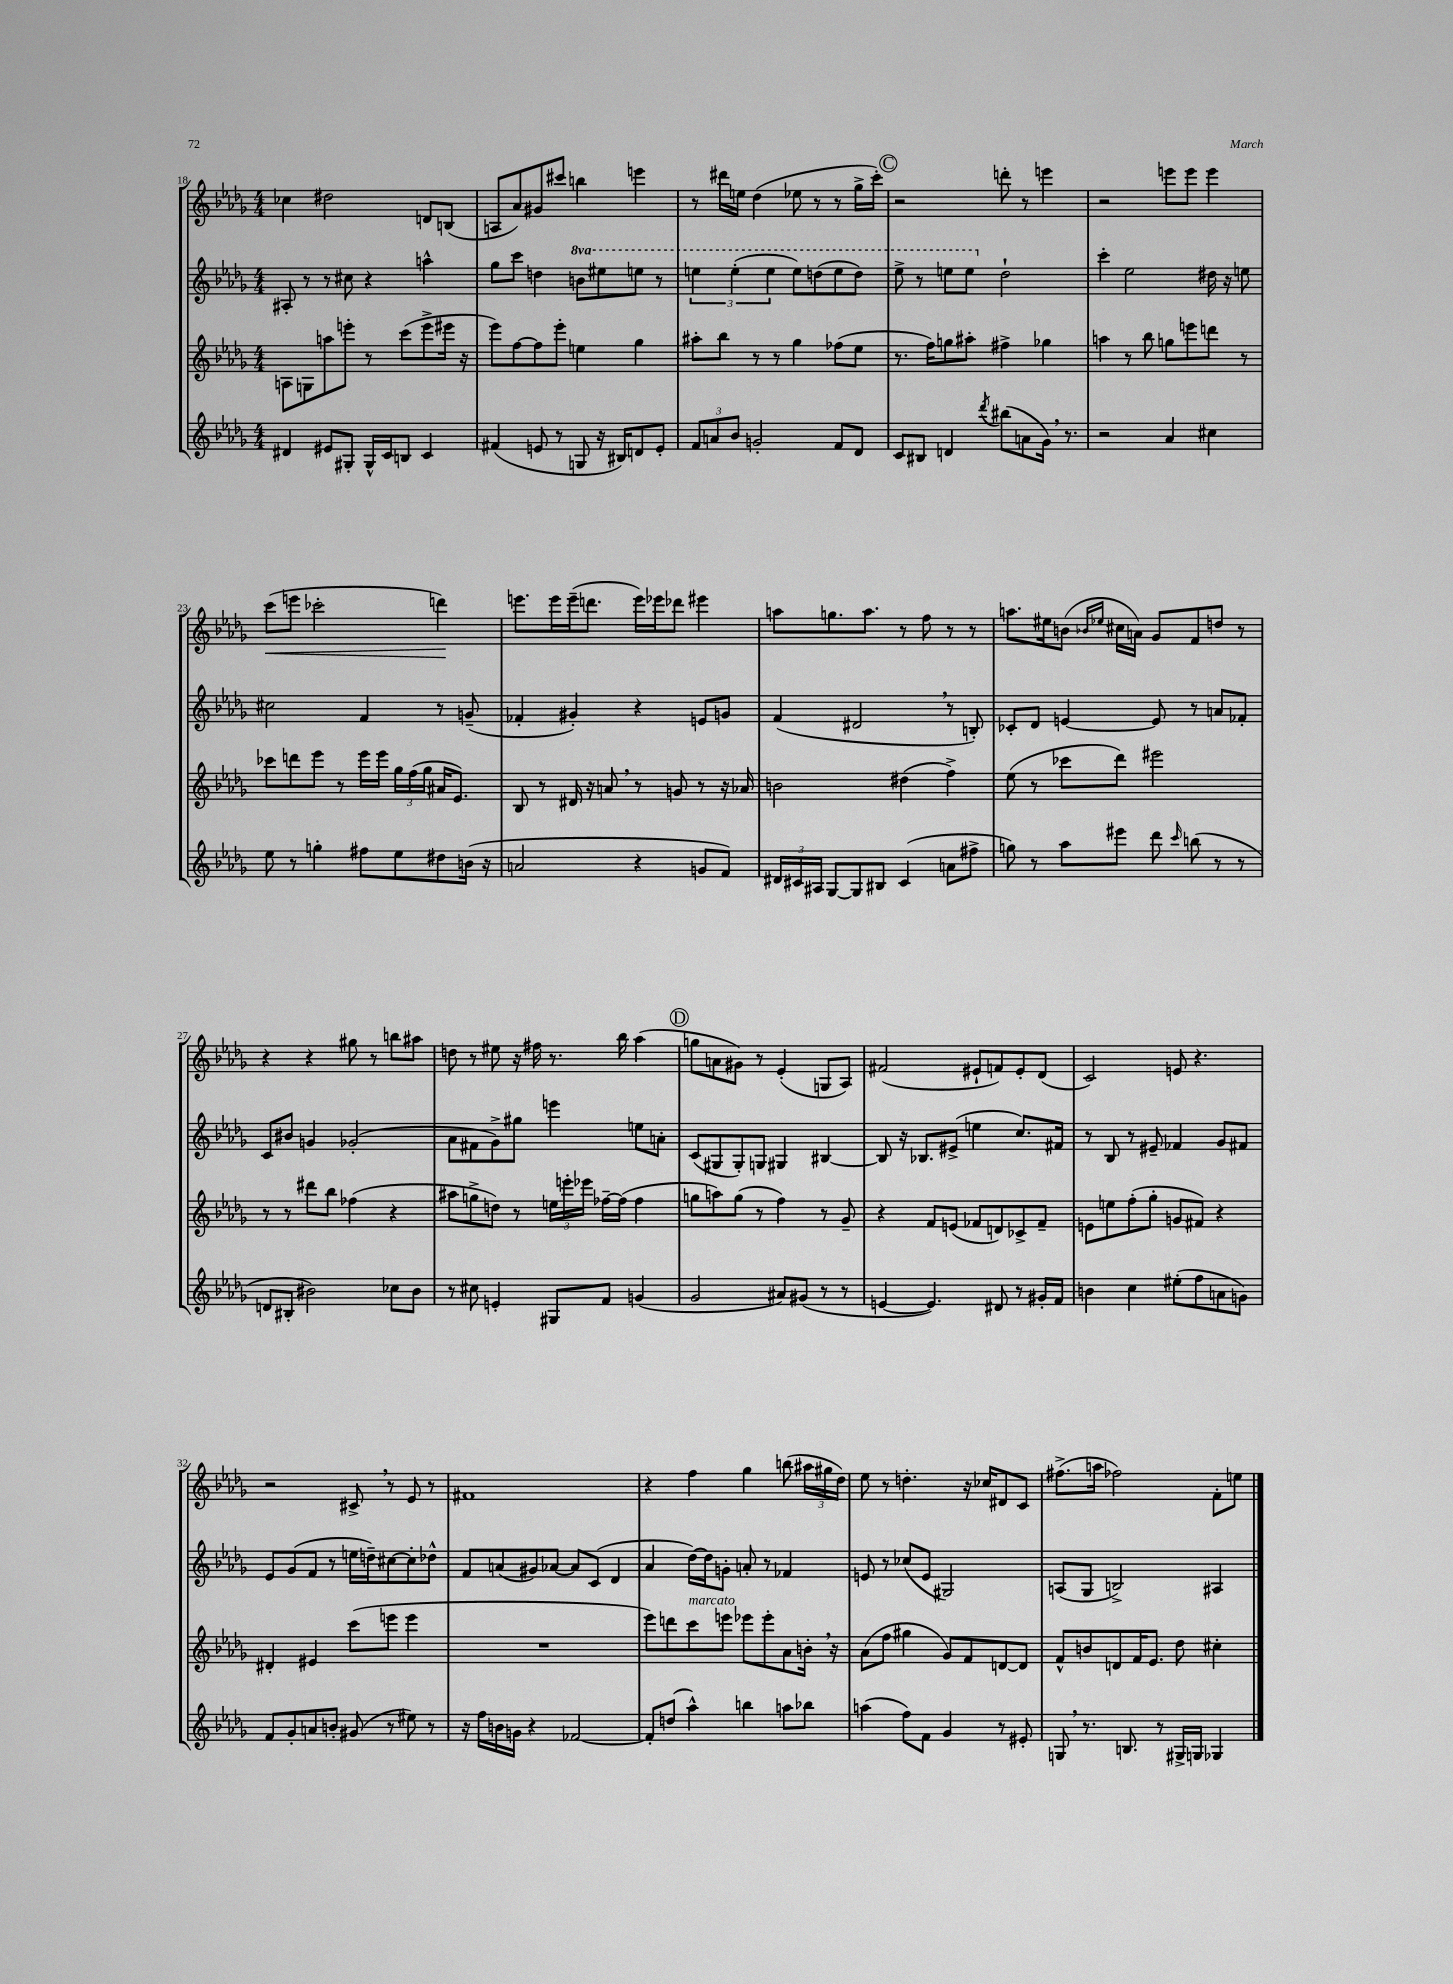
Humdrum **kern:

**kern	**kern	**kern	**kern
*staff4	*staff3	*staff2	*staff1
*clefG2	*clefG2	*clefG2	*clefG2
*k[b-e-a-d-g-]	*k[b-e-a-d-g-]	*k[b-e-a-d-g-]	*k[b-e-a-d-g-]
*M4/4	*M4/4	*M4/4	*M4/4
4d#	8A	8A#'	4cc-
.	8G	8r	.
8e#	8aa	8r	2dd#
8G#'	8eee'	8cc#	.
16G#^^	8r	4r	.
16c	.	.	.
8B	(8ccc	.	.
4c	8eee^	4aa^^	8d
.	16eee#	.	(8B
.	16r	.	.
=	=	=	=
(4f#	8eee-)	8gg-	8A
.	[8ff	8ccc	8a-)
8e	8ff]	4dd	8g#
8r	8eee-'	.	8ccc#
8G	4ee	8bb	4bb
16r	.	8eee#	.
16B#)	.	.	.
8d	4gg-	8eee	4eee
8e'	.	8r	.
=	=	=	=
12f	8aa#'	6eee	8r
12a	.	.	.
.	8bb-	.	16ddd#
12b-	.	(6eee'	.
.	.	.	16ee
2g'	8r	.	(4dd-
.	.	6eee	.
.	8r	.	.
.	4gg-	8eee)	8ee-
.	.	(8ddd	8r
8f	(8ff-	8eee	8r
8d-	8ee-	8ddd)	16gg-^
.	.	.	16ccc')
=	=	=	=
8c	8.r	8eee-^	2r
8B#	.	8r	.
.	16ff)	.	.
4d	8gg	8eee	.
.	8aa#'	8eee	.
8qddd-	.	.	.
(8bb#	4ff#^	2dd-`	8ddd'
8a	.	.	8r
16g-)	4gg-	.	4eee
8.r	.	.	.
=	=	=	=
2r	4aa	4ccc'	2r
.	8r	2ee-	.
.	8bb-	.	.
4a-	8gg	.	8eee
.	8eee	.	8eee
4cc#	8ddd	16dd#	4eee
.	.	16r	.
.	8r	8ee	.
=	=	=	=
8ee-	8ccc-	2cc#	(8ccc
8r	8ddd	.	8eee
4gg'	8eee-	.	2ccc-'
.	8r	.	.
8ff#	16eee-	4f	.
.	16eee-	.	.
8ee-	24gg-	.	.
.	(24ff	.	.
.	24gg-	.	.
8dd#	16a#	8r	4ddd)
.	8.e-)	.	.
(16b	.	(8g~	.
16r	.	.	.
=	=	=	=
2a	8B-	4f-'	8.eee
.	8r	.	.
.	.	.	16eee
.	16d#	4g#')	(16eee~
.	16r	.	8.ddd
.	8a	.	.
4r	8r	4r	16eee)
.	.	.	16eee-
.	8g	.	8ddd-
8g	8r	8e	4eee#
8f)	16r	8g	.
.	16a-	.	.
=	=	=	=
24d#	2b	(4f	8aa
24c#	.	.	.
24A#	.	.	.
[8G-	.	.	8.gg
8G-]	.	2d#	.
.	.	.	8.aa
8B#	.	.	.
(4c#	(4dd#	.	8r
.	.	.	8ff
8a	4ff^)	8r	8r
8ff#^	.	8B')	8r
=	=	=	=
8gg)	(8ee-	8c-'	8.aa
8r	8r	8d-	.
.	.	.	16ee#
8aa-	8ccc-	[4e	(8b
.	.	.	16qqb-
.	.	.	16qqee-
8eee#	8ddd-)	.	16cc#
.	.	.	16a)
8ddd-	2eee#	8e]	8g-
16qqccc	.	.	.
(8bb	.	8r	8f
8r	.	8a	8dd
8r	.	8f-'	8r
=	=	=	=
8d	8r	8c	4r
8B#'	8r	8b#	.
2b#)	8ddd#	4g	4r
.	8bb-	.	.
.	(4ff-	(2g-'	8gg#
.	.	.	8r
8cc-	4r	.	8bb
8b#	.	.	8aa#
=	=	=	=
8r	8aa#	8a-	8dd
8cc#	8gg^	8f#	8r
4e'	8dd)	8g-^)	8ee#
.	8r	8gg#	16r
.	.	.	16ff#
8G#	24ee	4eee	8.r
.	24eee'	.	.
.	24eee-	.	.
8f	[16ff-~	.	.
.	(16ff-]	.	16bb-
(4g	4ff-	8ee	(4aa-
.	.	8a'	.
=	=	=	=
2g-	8gg	(8c	8gg
.	8aa)	8G#	8a
.	(8gg	8G#')	8g#)
.	8r	8G	8r
8a#)	4ff)	4G#	(4e-'
(8g#	.	.	.
8r	8r	[4B#	8G
8r	8g-~	.	8A-)
=	=	=	=
[4e	4r	8B#]	(2f#
.	.	16r	.
.	.	8.B-	.
4.e])	8f	.	.
.	(8e	(8e#^	.
.	8f-	4ee	8e#`
8d#	8d)	.	8f)
8r	8c-^	8.cc)	8e#'
16g#'	8f-~	.	(8d-
16f	.	16f#	.
=	=	=	=
4b	8e	8r	2c)
.	8ee	8B-	.
4cc	(8ff'	8r	.
.	8gg-'	8e#~	.
(8ee#'	8g	4f-	8e
8ff	8f#)	.	4.r
8a	4r	8g-	.
8g)	.	8f#	.
=	=	=	=
8f	4d#'	8e-	2r
8g-'	.	(8g-	.
8a	4e#	8f	.
8b'	.	8r	.
(8g#	(8ccc	16ee	8c#^
.	.	16dd~)	.
8r	8eee	[8cc#	8r
8ee#)	4eee	8cc#']	8e-
8r	.	8dd-^^	8r
=	=	=	=
16r	1r	8f	1f#
16ff	.	.	.
16b	.	(8a	.
16g	.	.	.
4r	.	8g#)	.
.	.	[8a-	.
[2f-	.	8a-]	.
.	.	(8c	.
.	.	4d-	.
=	=	=	=
8f-']	8eee-)	4a-	4r
(8dd	8ddd	.	.
4aa-^^)	8ccc	[16dd-)	4ff
.	.	16dd-]	.
.	8eee	8g'	.
4bb	8eee-	8a'	4gg-
.	8eee-'	8r	.
8aa	8a-	4f-	(8bb
8bb-	16b'	.	24aa#
.	.	.	24gg#
.	16r	.	.
.	.	.	24dd-)
=	=	=	=
(4aa	(8a-	8e	8ee-
.	8ff	8r	8r
8ff)	4gg#	(8cc-	4.dd'
8f	.	8e	.
4g-	8g-)	2G#)	.
.	8f	.	16r
.	.	.	16cc-
8r	[8d	.	8d#
8e#'	8d]	.	8c
=	=	=	=
8G	8f^^	(8A	(8.ff#^
8.r	8b	8G-	.
.	.	.	16aa
.	8d	2B^)	2ff-)
8.B	.	.	.
.	16f	.	.
.	8.e-	.	.
8r	.	.	.
16G#^	8dd-	.	.
16G	.	.	.
4G-	4cc#'	4A#	8f'
.	.	.	8ee
==	==	==	==
*-	*-	*-	*-
